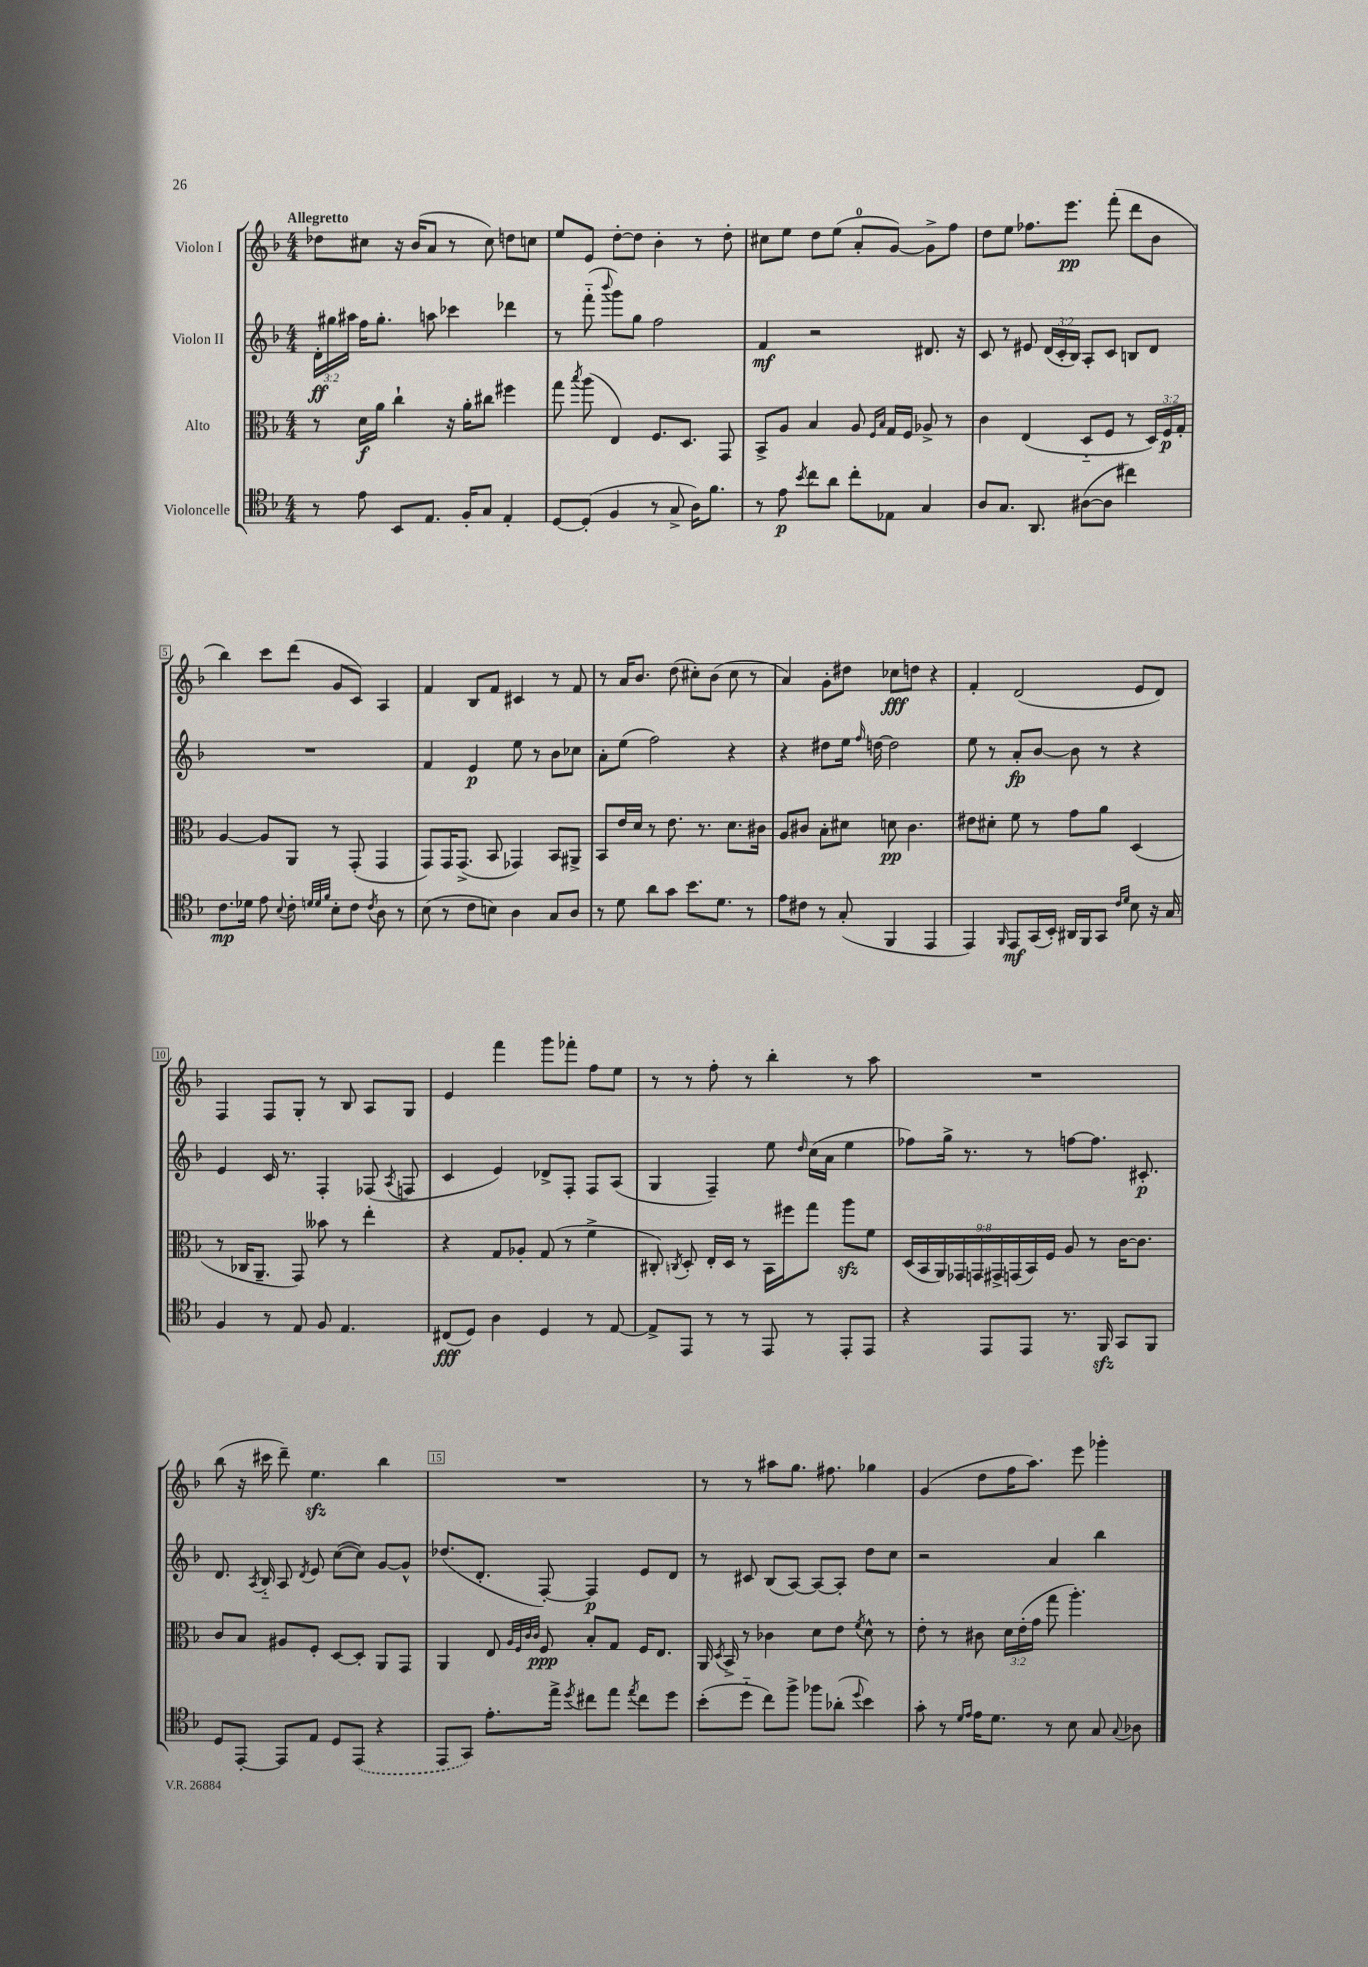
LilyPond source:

<<
\new StaffGroup <<
\new Staff = "s0" \with { instrumentName = "Violon I" } {
    \clef treble \key f \major \numericTimeSignature \time 4/4 \tempo "Allegretto"
    \autoBeamOff des''8[ cis''8] r16 bes'16[( a'8] r8 cis''8) d''8[ c''8] |
    e''8[ e'8] d''8[~-. d''8] bes'4-. r8 d''8-. |
    cis''8[ e''8] d''8[ e''8]( a'8[-0-. g'8]~) g'8[-> f''8] |
    d''8[ e''8] fes''8.[ e'''8.]\pp f'''8-.( d'''8[ bes'8] |
    bes''4) c'''8[ d'''8]( g'8[ c'8]) a4 |
    f'4 bes8[ f'8] cis'4 r8 f'8 |
    r8 a'16[ bes'8.] d''8( cis''8[-.) bes'8]( cis''8 r8 |
    a'4) g'8[-. dis''8] ces''8[\fff d''8] r4 |
    f'4-. d'2( e'8[ d'8]) |
    f4 f8[ g8]-. r8 bes8 a8[ g8] |
    e'4 f'''4 g'''8[ fes'''8]-. f''8[ e''8] |
    r8 r8 f''8-. r8 bes''4-. r8 a''8 |
    R1 |
    bes''8( r16 cis'''16 d'''8--) e''4.\sfz bes''4 |
    R1 |
    r8 r8 ais''8[ g''8.] fis''8. ges''4 |
    g'4( d''8[ f''16 a''8.]) e'''8 ges'''4-. \bar "|." |
}
\new Staff = "s1" \with { instrumentName = "Violon II" } {
    \clef treble \key f \major \numericTimeSignature \time 4/4 \override Staff.TupletNumber.text = #tuplet-number::calc-fraction-text
    \autoBeamOff \tuplet 3/2 { d'16[-.\ff gis''16 ais''16] } f''16[ gis''8.]-. a''8 ces'''4 des'''4 |
    r8 f'''8-_( \appoggiatura { bes'''8 } g'''8[) g''8] f''2 |
    f'4\mf r2 dis'8. r16 |
    c'8 r8 eis'8 \tuplet 3/2 { d'16[( c'16-. bes16]) } a8[-. c'8] b8[ d'8] |
    R1 |
    f'4 e'4\p e''8 r8 bes'8[ ces''8] |
    a'8[-. e''8]( f''2) r4 |
    r4 dis''8[ e''16] \grace { f''16 } d''16~ d''2 |
    e''8 r8 a'8[-.\fp bes'8]~ bes'8 r8 r4 |
    e'4 c'16 r8. f4-. fes8( \acciaccatura { a8 } f8 |
    c'4 e'4) des'8[-> f8]-. f8[ a8]( |
    g4 f4--) e''8 \grace { d''16 } c''16[( a'16] e''4 |
    fes''8[) g''16]-> r8. r8 f''8[~ f''8.] cis'8.-.\p |
    d'8. \acciaccatura { a8 } bes16-_ a8 \acciaccatura { d'8 } e'8 c''8[~( c''8]) g'8[~ g'8]-^ |
    des''8.[( d'8.]-. f8~-.) f4\p e'8[ d'8] |
    r8 cis'8 bes8[( a8]~) a8[~ a8]-. d''8[ c''8] |
    r2 a'4 bes''4 \bar "|." |
}
\new Staff = "s2" \with { instrumentName = "Alto" } {
    \clef alto \key f \major \numericTimeSignature \time 4/4 \override Staff.TupletNumber.text = #tuplet-number::calc-fraction-text
    \autoBeamOff r8 d'16[\f a'16] c''4-! r16 a'16[-. cis''8] fis''4 |
    g''8 \acciaccatura { bes''8 } a''8( e4) f8.[ d8.] g,8 |
    bes,8[-> a8] bes4 a8 \grace { f16[ bes16] } g16[ f16] aes8-> r8 |
    c'4 e4( d8[-_ f8] r8 \tuplet 3/2 { d16[) f16\p g16]-. } |
    a4~ a8[ a,8] r8 g,8-.( g,4 |
    g,8[) g,16 g,8.]->( bes,8 ges,4) bes,8[ ais,8]-> |
    bes,8[ e'16 d'16] r8 e'8. r8. d'8.[ cis'16] |
    a8[ cis'8] bes8[-. dis'8] d'8\pp cis'4. |
    eis'8[ dis'8]-. f'8 r8 g'8[ a'8] d4( |
    r8 ces16[ a,8.]-- g,8) beses'8 r8 e''4-. |
    r4 g8[ aes8]-. g8( r8 f'4-> |
    cis8-.) \acciaccatura { c8 } d8-. e16[-. d16] r8 bes,16[ fis''16 g''8] a''8[\sfz f'8] |
    \tuplet 9/8 { d16[( bes,16 a,16) ges,16 g,16 gis,16-> g,16( bes,16) f16] } a8 r8 c'16[~ c'8.] |
    c'8[ bes8] ais8[ f8]-. d8[~ d8]-. a,8[ g,8] |
    a,4 e8 \grace { a32[ f32 c'32 c'32] } f8\ppp bes8[-. g8] f16[ e8.] |
    a,16 \acciaccatura { d8 } bes,16-> r8 ces'4 d'8[ e'8] \acciaccatura { f'8 } d'8-^ r8 |
    e'8-. r8 cis'8 \tuplet 3/2 { d'16[ e'16-.( g'16] } g''8 a''4.-.) \bar "|." |
}
\new Staff = "s3" \with { instrumentName = "Violoncelle" } {
    \clef tenor \key f \major \numericTimeSignature \time 4/4
    \autoBeamOff r8 e'8 bes,8[ e8.] f16[-. g8] e4-. |
    d8[~ d8]-.( f4 r8 g8-> a16[) f'8.] |
    r8 e'8\p \acciaccatura { bes'8 } c''8[ a'8] c''8[-. ees8] g4 |
    a8[ g8.] a,8. ais8[~( ais8] cis''4) |
    c'8.[\mp des'16] e'8 \appoggiatura { bes8 } c'8-. \grace { d'32[ d'32 f'32] } bes8[-. c'8] \acciaccatura { c'8 } a8 r8 |
    bes8( r8 c'8[ b8]) a4 g8[ a8] |
    r8 d'8 a'8[ g'8] bes'8.[ d'8.] r8 |
    e'8[ cis'8] r8 g8-.( f,4 e,4 |
    e,4) \grace { f,16 } e,8[\mf g,16( bes,16]-.) ais,16[ f,16 g,8] \grace { c'16[ d'16] } bes8 r16 g16 |
    f4 r8 e8 f8 e4. |
    cis8[\fff( d8]) a4 d4 r8 e8~ |
    e8[-> e,8] r8 r8 e,8 r8 e,8[-. e,8] |
    r4 e,8[ e,8] r8. f,16\sfz g,8[ f,8] |
    d8[ e,8]~-. e,8[ e8] d8[ \once \slurDashed e,8]( r4 |
    e,8[ g,8]) e'8.[-. e''16]-> \acciaccatura { d''8 } cis''8[ e''8] \acciaccatura { e''8 } cis''8[ d''8] |
    bes'8[-.( d''8]-_ c''8[) f''8]-> fes''8[ aes'8]-.( \appoggiatura { d''8 } bes'4) |
    g'8-. r8 \grace { d'16[ e'16] } e'16[ d'8.] r8 bes8 g8 \appoggiatura { g8 } aes8 \bar "|." |
}
>>
>>
\layout { \context { \Score \override BarNumber.break-visibility = ##(#f #t #t) barNumberVisibility = #(every-nth-bar-number-visible 5) \override BarNumber.stencil = #(make-stencil-boxer 0.1 0.3 ly:text-interface::print) } }
